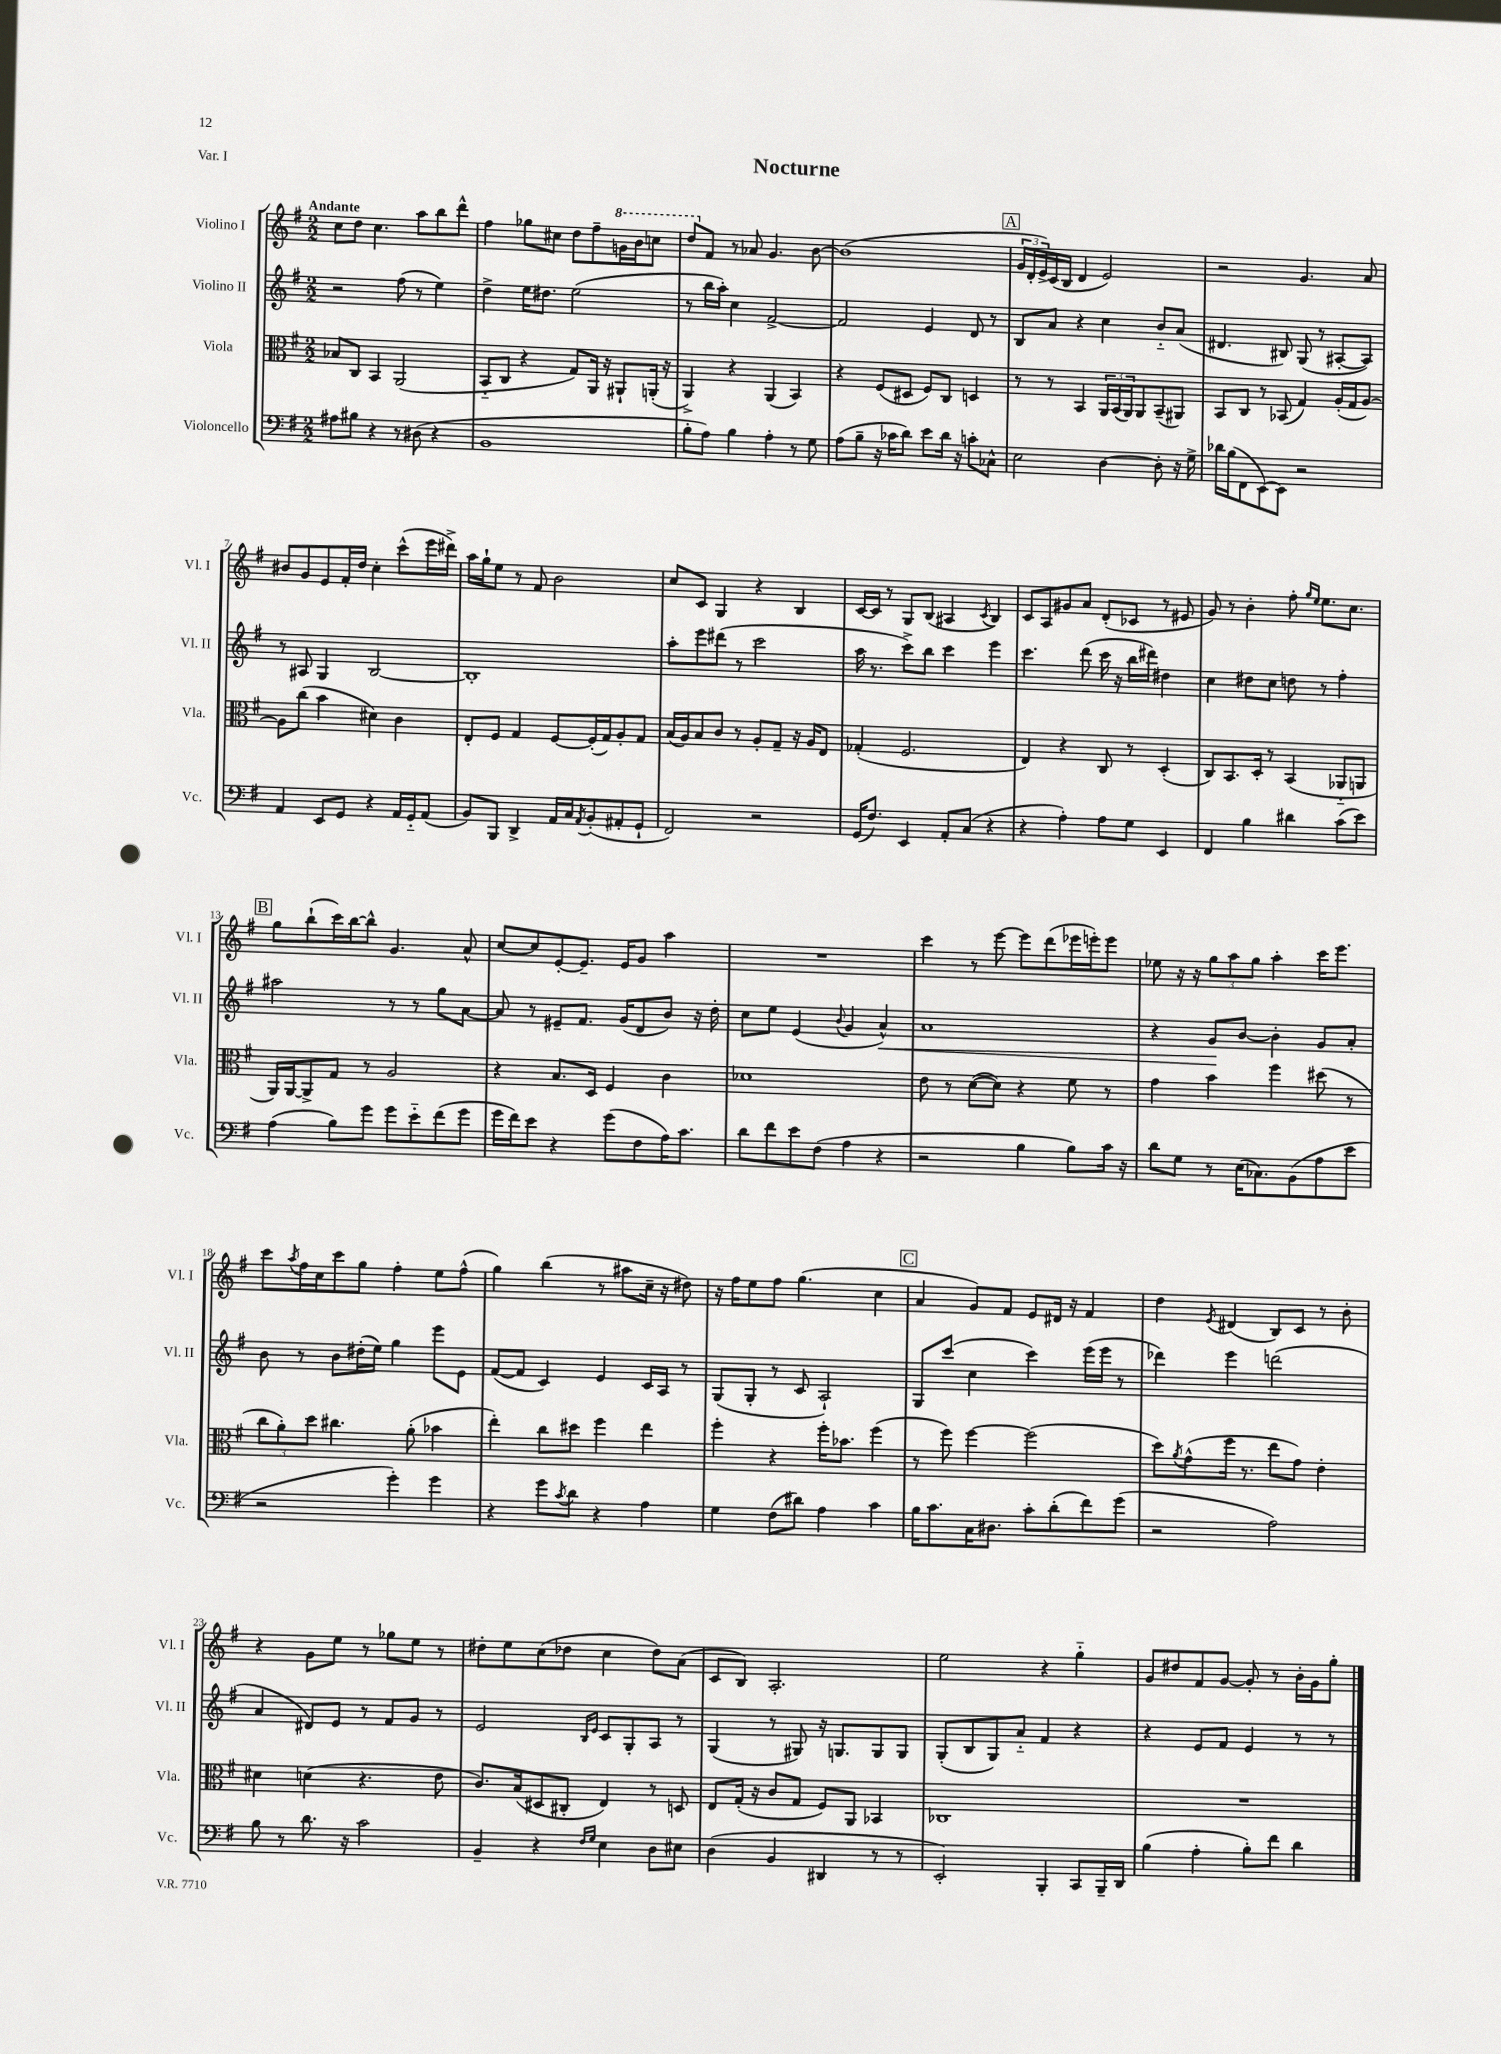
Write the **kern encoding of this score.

**kern	**kern	**kern	**kern
*staff4	*staff3	*staff2	*staff1
*clefF4	*clefC3	*clefG2	*clefG2
*k[f#]	*k[f#]	*k[f#]	*k[f#]
*M2/2	*M2/2	*M2/2	*M2/2
8A#	8B-	2r	8cc
8B#	8C	.	8dd
4r	4BB	.	4.cc
8r	(2AA	(8ff#	.
(8D#	.	8r	8aa
4r	.	4ee)	8bb
.	.	.	8ddd^^
=	=	=	=
1BB	8BB'~	4dd^	4ff#
.	8C	.	.
.	4r	16ee	8gg-
.	.	8.dd#	.
.	.	.	8cc#
.	8G)	(2ee	8dd
.	16AA	.	8ff#~
.	16r	.	.
.	8AA#`	.	16gg
.	.	.	16bb
.	(16AA'	.	8ccc
.	16r	.	.
=	=	=	=
8B'	4AA^)	8r	8ddd
8A)	.	16bb	8f#
.	.	16aa')	.
4B	4r	4cc	8r
.	.	.	8a-
4A'	(4AA	[2f#^	4.g
8r	4BB)	.	.
8G	.	.	[8b
=	=	=	=
(8A	4r	2f#]	(1b]
8B~	.	.	.
16r	(8F#	.	.
16c-	.	.	.
8d)	8D#	.	.
8e	8F#)	4e	.
16d	8C	.	.
16r	.	.	.
8c'	4D	8d	.
8C-^^	.	8r	.
=	=	=	=
2E	8r	8B	24g
.	.	.	24d'
.	.	.	24e^)
.	8r	8a	(16c
.	.	.	16B
.	4BB	4r	4d
[4D	24AA	4cc	2e)
.	(24BB	.	.
.	24AA)	.	.
.	8AA	.	.
8D']	(8BB~	8b'~	.
16r	8AA#)	(8a	.
16G^	.	.	.
=	=	=	=
16d-	8BB	4.d#	2r
(16B	.	.	.
8FF#	8C	.	.
[8EE)	8r	.	.
8EE]	(8BB-	8B#)	.
2r	4G)	(8G	4.g
.	.	8r	.
.	(16A'	[8A#'	.
.	16G	.	.
.	[8A)	8A#])	8a
=	=	=	=
4AA	8A]	8r	8b#
.	(8cc	8A#	8g
8EE	4b	4G	8e
8GG	.	.	16f#'
.	.	.	16dd
4r	4d#)	[2B	4cc'
16AA	4c	.	(8ccc^^
16GG'~	.	.	.
(8AA	.	.	16eee
.	.	.	16ddd#^)
=	=	=	=
8BB)	8E'	1B']	16aa
.	.	.	16gg`
8BBB	8F#	.	8ee
4DD^	4G	.	8r
.	.	.	8f#
16AA	[8F#	.	2b
16C	.	.	.
8qAA	.	.	.
(8BB'	(16F#']	.	.
.	16G)	.	.
8AA#'	8A'	.	.
8GG`	8G	.	.
=	=	=	=
2FF#)	(16B	8aa'	8cc
.	16A)	.	.
.	8B	8eee	8c
.	8c	(8ddd#	4G
.	8r	8r	.
2r	8A'	2ccc	4r
.	8G~	.	.
.	16r	.	4B
.	16A	.	.
.	8E	.	.
=	=	=	=
(16GG	(4G-'	16aa	[16c
8.F#)	.	8.r	16c]
.	.	.	8r
4EE	2.F#	8ccc^)	8G
.	.	8bb	(8B
8AA'	.	4ccc	4A#
(8C	.	.	.
.	.	.	8qc
4r	.	4eee	4B)
=	=	=	=
4r	4E)	4.ccc	8c
.	.	.	8A
4A')	4r	.	8g#
.	.	(8ddd	8a
8A	8C	16ccc	(8d'
.	.	16r	.
8G	8r	16bb	8c-
.	.	16ddd#)	.
4EE	(4D'	4dd#	8r
.	.	.	8e#
=	=	=	=
4FF#	8C)	4cc	8g)
.	8.BB	.	8r
4B	.	8dd#	4b'
.	16D'	.	.
.	8r	8cc	.
4d#	(4BB	8dd	8ff#'
.	.	.	16qqgg
.	.	.	16qqee
.	.	8r	8.ee
(8c	8AA-'~	4ff#'	.
.	.	.	8.cc
8e)	8AA	.	.
=	=	=	=
(4A	16AA)	2aa#	8gg
.	[16AA	.	.
.	8AA^]	.	(8bb`
8B)	8G	.	16ccc)
.	.	.	[16bb
8g	8r	.	8bb^^]
8g	2A	8r	4.g
8e'~	.	8r	.
(8f#	.	8gg	.
8g	.	[8a	8a^^
=	=	=	=
16g	4r	8a]	[8cc
16f#)	.	.	.
8e	.	8r	8cc]
4r	8.B	8e#~	[8e'
.	.	8.f#	8.e~]
.	16D	.	.
(8g	4F#	.	.
.	.	(16g	16e
8F#	.	8d	8g
16A)	4c	8b)	4aa
8.c	.	.	.
.	.	16r	.
.	.	16dd'	.
=	=	=	=
8d	1d-	8cc	1r
8f#	.	8ee	.
8e	.	(4e	.
(8F#	.	.	.
.	.	8qqb	.
4A	.	4g	.
4r	.	4a^^)	.
=	=	=	=
2r	8e	1a	4ccc
.	8r	.	.
.	([8d	.	8r
.	8d])	.	[8eee
4B	4r	.	8eee]
.	.	.	(8ddd
8B)	8f#	.	16eee-
.	.	.	16eee')
16c	8r	.	8eee
16r	.	.	.
=	=	=	=
8d	4g	4r	8ee-
8G	.	.	16r
.	.	.	16r
8r	4b	8g	12gg
.	.	.	12aa
(16E	.	[8b	.
.	.	.	12gg
8.C-)	.	.	.
.	4ff#	4b']	4aa'
(8BB	.	.	.
8A	(8dd#	8g	16ccc
.	.	.	8.eee
8e	8r	8a'	.
=	=	=	=
2r	12cc	8b	8ccc
.	12a')	.	.
.	.	.	8qaa
.	.	8r	16ff#
.	12dd	.	.
.	.	.	16cc
.	4.cc#	8b	8ccc
.	.	(16dd#'	8gg
.	.	16ee)	.
4g')	.	4gg	4ff#'
.	(8a'	.	.
4g	4b-	8eee	8ee
.	.	8e	(8ff#^^
=	=	=	=
4r	4ee')	([8f#	4gg)
.	.	8f#]	.
8g	8cc	4c)	(4bb
8qc	.	.	.
8d	8dd#	.	.
4r	4ff#	4e	8r
.	.	.	8aa#
4A	4ee	16c	16cc~
.	.	16A	16r
.	.	8r	8dd#)
=	=	=	=
4G	4ff#'	(8G	16r
.	.	.	16ff#
.	.	8G'	8ee
(8F#	4r	8r	8ff#
8d#)	.	8c	(4.gg
4A	16ff#'	2A`)	.
.	8.b-	.	.
4c	(4ff#	.	4cc
=	=	=	=
16B	8r	8G	4a
8.c	.	.	.
.	8ff#)	(8ccc	.
16C	[4ff#	4cc	8g)
8.D#	.	.	.
.	.	.	8f#
8c'	(2ff#]	4ccc)	8e
(8d'	.	.	16d#
.	.	.	16r
8f#)	.	(16eee	4f#
.	.	16eee	.
(8g	.	8r	.
=	=	=	=
2r	8dd)	4ddd-)	4dd
.	8qa	.	.
.	(8g^^	.	.
.	.	.	8qe
.	16ff#	4eee	(4d#
.	8.r	.	.
2A)	8ee	(2ddd	8B)
.	8g)	.	8c
.	4e'	.	8r
.	.	.	8b'
=	=	=	=
8B	4d#	4a	4r
8r	.	.	.
8.d	(4d	8d#)	8g
.	.	8e	8ee
16r	.	.	.
2c	4.r	8r	8r
.	.	8f#	8gg-
.	.	8g	8ee
.	8e	8r	8r
=	=	=	=
4BB~	8.c)	2e	8dd#'
.	.	.	8ee
.	(16B	.	.
4r	8D#	.	(8cc
.	8C#'	.	8dd-
16qqF#	.	16qqB	.
16qqG	.	16qqe	.
4E	4E)	8c	4cc
.	.	8G'	.
8D	8r	8A	8dd-)
8E#	8D	8r	(8a
=	=	=	=
(4D	8E	(4G	8c
.	(16G'	.	8B)
.	16r	.	.
4BB	8c	8r	2.A'
.	8G	8G#)	.
4DD#	8F#)	16r	.
.	.	8.G	.
.	8AA	.	.
8r	4BB-	8G	.
8r	.	8G	.
=	=	=	=
2EE')	1C-	(8G'	2ee
.	.	8B	.
.	.	8G)	.
.	.	8a'~	.
4BBB'	.	4f#	4r
8CC	.	4r	4gg'~
16BBB~	.	.	.
16DD	.	.	.
=	=	=	=
(4B	1r	4r	8g
.	.	.	8dd#
4A'	.	8e	8f#
.	.	8f#	[8g
8B')	.	4e	8g']
8f#	.	.	8r
4d	.	8r	16b'
.	.	.	16g
.	.	8r	8gg'
==	==	==	==
*-	*-	*-	*-
